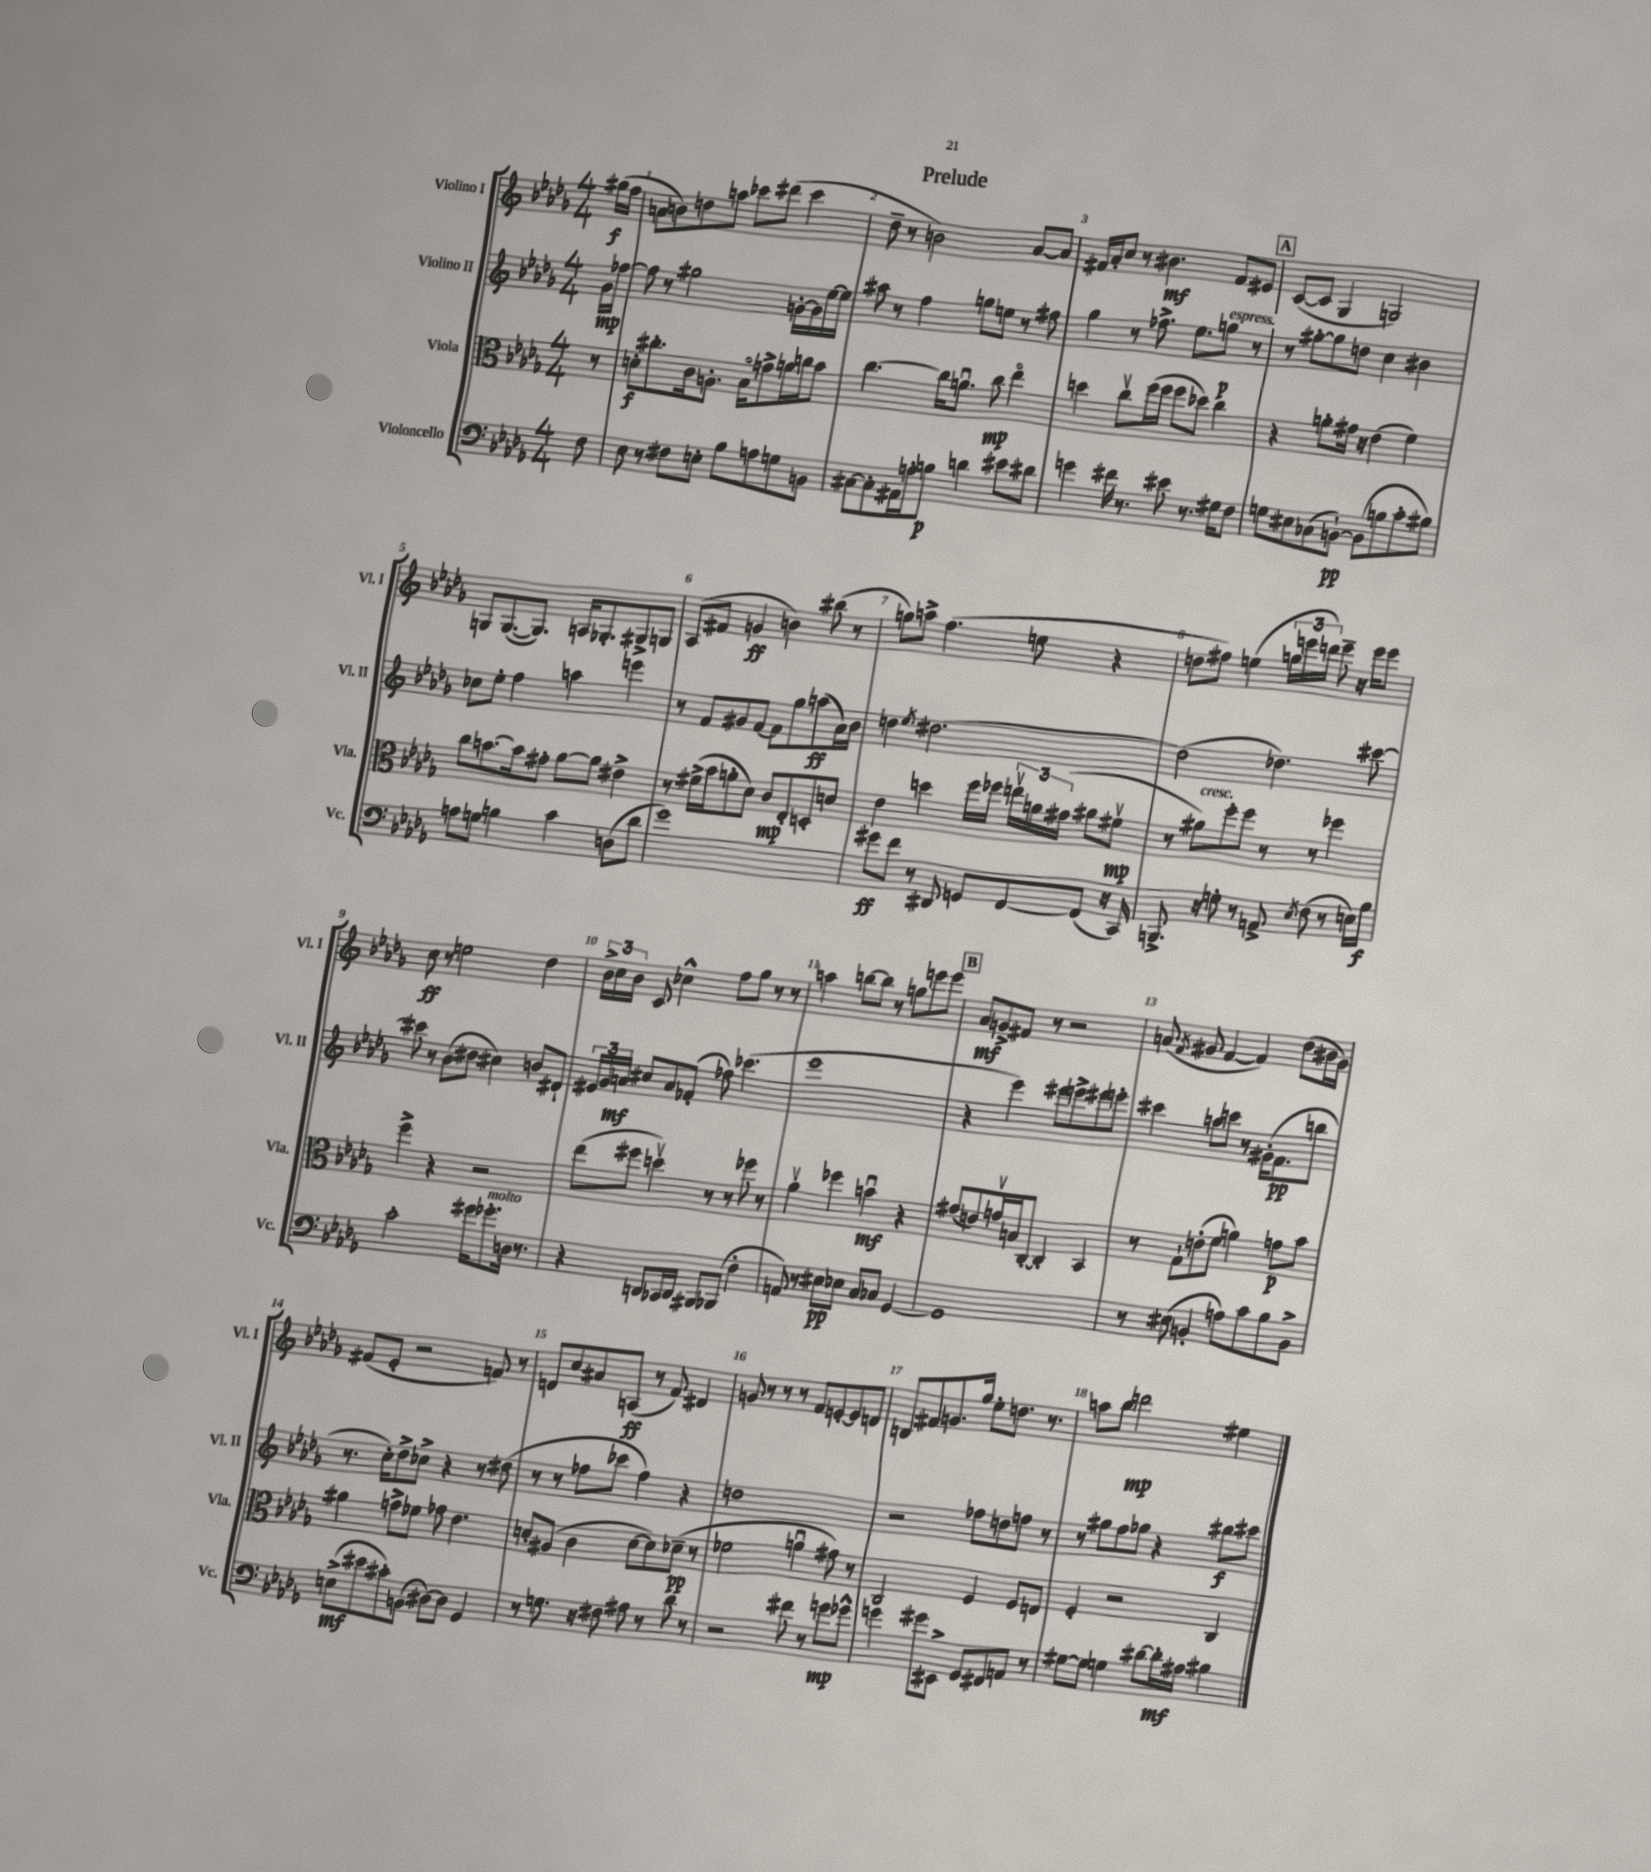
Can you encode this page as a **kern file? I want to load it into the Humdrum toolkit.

**kern	**kern	**kern	**kern
*staff4	*staff3	*staff2	*staff1
*clefF4	*clefC3	*clefG2	*clefG2
*k[b-e-a-d-g-]	*k[b-e-a-d-g-]	*k[b-e-a-d-g-]	*k[b-e-a-d-g-]
*M4/4	*M4/4	*M4/4	*M4/4
8F	8r	16g-	(16gg#
.	.	[16ff-	16ff
=	=	=	=
8E-	8d'	8ff-]	8a
8r	8.cc#'	8r	8b)
8F#	.	2gg#	8dd
.	16c	.	.
8E'	8.A'	.	8aa
8B-	.	.	8ccc-
.	16B-o	.	.
8A	8g^	.	(8ddd#
8G	16a	[16g'	4ccc-
.	16cc	16g]	.
8BB	8b-	[16ee-	.
.	.	16ee-]	.
=	=	=	=
[8C#	[4.cc	8aa#	8dd-~
8C#']	.	8r	8r
16AA#	.	4ff	2b)
16A'	.	.	.
8B	16cc]	.	.
.	8.au	.	.
4d	.	8gg	.
.	8cc	8ee	.
8e#	4ee-o	8r	[8a-
8d#	.	8ff#	8a-]
=	=	=	=
4g	4dd	4gg-	16f#
.	.	.	16a-'
.	.	.	8cc
16f#	8ccv	8r	8r
8.r	.	.	.
.	(16ff	8.ff-^	4.b#
.	16ff	.	.
8e#	8ff	.	.
.	.	8.ee-	.
8.r	8dd-)	.	.
.	4cc	8gg	8f#
16G#	.	.	.
8F	.	8r	8e#
=	=	=	=
8G	4r	8r	([8c
8E#	.	[8gg#'	8c]
(8C-	8a'	8gg#]	4G-
[8BB`)	16g#	8dd	.
.	16r	.	.
(8BB]	(4e-	4cc	2G)
8B	.	.	.
8c'	4f)	4b#	.
8B#)	.	.	.
=	=	=	=
8A	8cc	8cc-	8G
8G	[8.b	8ee-'	([8.G
4B	.	4ff	.
.	16b]	.	8.G])
.	8g#'	.	.
4c	[8a-	4aa	16A
.	.	.	8.G-'
.	8a-]	.	.
(8D	4e#^	4eee	8G#^
8d-	.	.	8G
=	=	=	=
1g-)	8r	8r	(8A-
.	(16f#^	8f	8f#
.	16b-	.	.
.	8a'	8g#	4g
.	8d-)	[8f	.
.	8c	8f]	4b)
.	8E-'	8gg-	.
.	8D'	(8aa	(8bb#
.	8d	16a-)	8r
.	.	16b-	.
=	=	=	=
8g#	4e-	4dd	8gg)
8f	.	.	8aa^
.	.	8qee-	.
8r	4dd	[2.dd#	(4.ff
8DD#	.	.	.
8GG	16ff	.	.
.	16ff-	.	.
[8FF	24eev	.	8ee
.	24a	.	.
.	(24g#	.	.
(8FF]	8a#	.	4r
16r	8f#v	.	.
16CC)	.	.	.
=	=	=	=
8.BBB^	8r	(2dd#]	8dd
.	8a#)	.	8ff#)
16r	.	.	.
8G'	8ff'	.	(4ee
8r	8ff	.	.
8AA^	8r	4.dd-)	24gg
.	.	.	24eee
.	.	.	24ddd)
8qE-	.	.	.
(8F	8r	.	8eee~
8r	4ff-	.	16r
.	.	.	16eee
16E)	.	[8ccc#	8eee
16B-	.	.	.
=	=	=	=
2c'	4ff^	8ccc#]	8cc
.	.	8r	8r
.	4r	(8b-	2ee
.	.	8dd#	.
16g#	2r	4cc#)	.
8.g-'	.	.	.
16D	.	8b	4dd-
8.r	.	.	.
.	.	8d#`	.
=	=	=	=
4r	(8ee-	24e#	24b-^
.	.	24g-	24cc
.	.	24a	24b-
.	8ff#	8cc#	8c
8DD	4ddv)	8a	4cc-^^
16CC-	.	(8f-'	.
16DD	.	.	.
8BBB#	8r	8ff-)	8ff
(8BBB-	8r	(4.ccc-	8gg-
4F'	8ff-	.	8r
.	8r	.	8r
=	=	=	=
8AA)	4a-v	1eee-	4aa
8r	.	.	.
8E#	4ff-	.	[8bb
8E-	.	.	8bb]
8C	4bu	.	8r
8C-	.	.	8gg
[4GG-	4r	.	8eee
.	.	.	8eee
=	=	=	=
1GG-]	(8g#	4r	8a-
.	8e)	.	8g^
.	16gv	4eee-)	8f#
.	16B	.	.
.	[8C'	.	8r
.	4C']	8eee#	2r
.	.	8eee^	.
.	4BB-	8eee#	.
.	.	8eee'	.
=	=	=	=
8r	8r	4ccc#	(8a
.	.	.	8qf
(8E#	8G-`	.	8g#
4BB'	(8e'	8aa	[4f
.	8f	8ccc	.
8A)	4a)	8r	4f])
8c	.	(16g#'	.
.	.	8.f	.
8B-	8g	.	(8dd-
8BB^	8b-	8bb	16b#
.	.	.	16g#)
=	=	=	=
(8E^	4a#	8.r	(8f#
8e#	.	.	8e-'
.	.	16cc')	.
8c#')	8g^	8dd-^	2r
(8BB	8f-	8cc-^	.
[8D#)	8g-	4r	.
8D#]	4.e-	.	.
4GG-	.	8r	8f)
.	.	(8dd#	8r
=	=	=	=
8r	8d'	8r	8d
8.G	(8A#	8r	8cc
.	4c	8ff-	8a#
16r	.	.	.
8F#	.	8ccc-	(8A
8A#	[8d	4ff-)	8r
8r	8d])	.	8f)
8d-	(8d-~	4r	4d#
8r	8r	.	.
=	=	=	=
2r	2f-	1dd	8g
.	.	.	8r
.	.	.	8r
.	.	.	8r
8f#	4au	.	8f
8r	.	.	[8e'
8g	8g#)	.	8e]
8g-^^	8r	.	8d
=	=	=	=
4g	2C	2r	8B
.	.	.	8f#
8g#	.	.	8.g
8EE#^	.	.	.
.	.	.	16gg-
8GG-	4F	8ff-	8ee-'
8FF#	.	8dd	8.dd
8AA	8F	8ff	.
.	.	.	8.r
8r	8E	8r	.
=	=	=	=
[8G#	4F'	8r	8aa
8G#]	.	8gg#	8bb-
4G	2r	8ff	2ddd
.	.	8gg-	.
[8d#	.	4r	.
16d#']	.	.	.
16A#	.	.	.
4B#	4C	8bb#	4ee#
.	.	8ccc#	.
==	==	==	==
*-	*-	*-	*-
